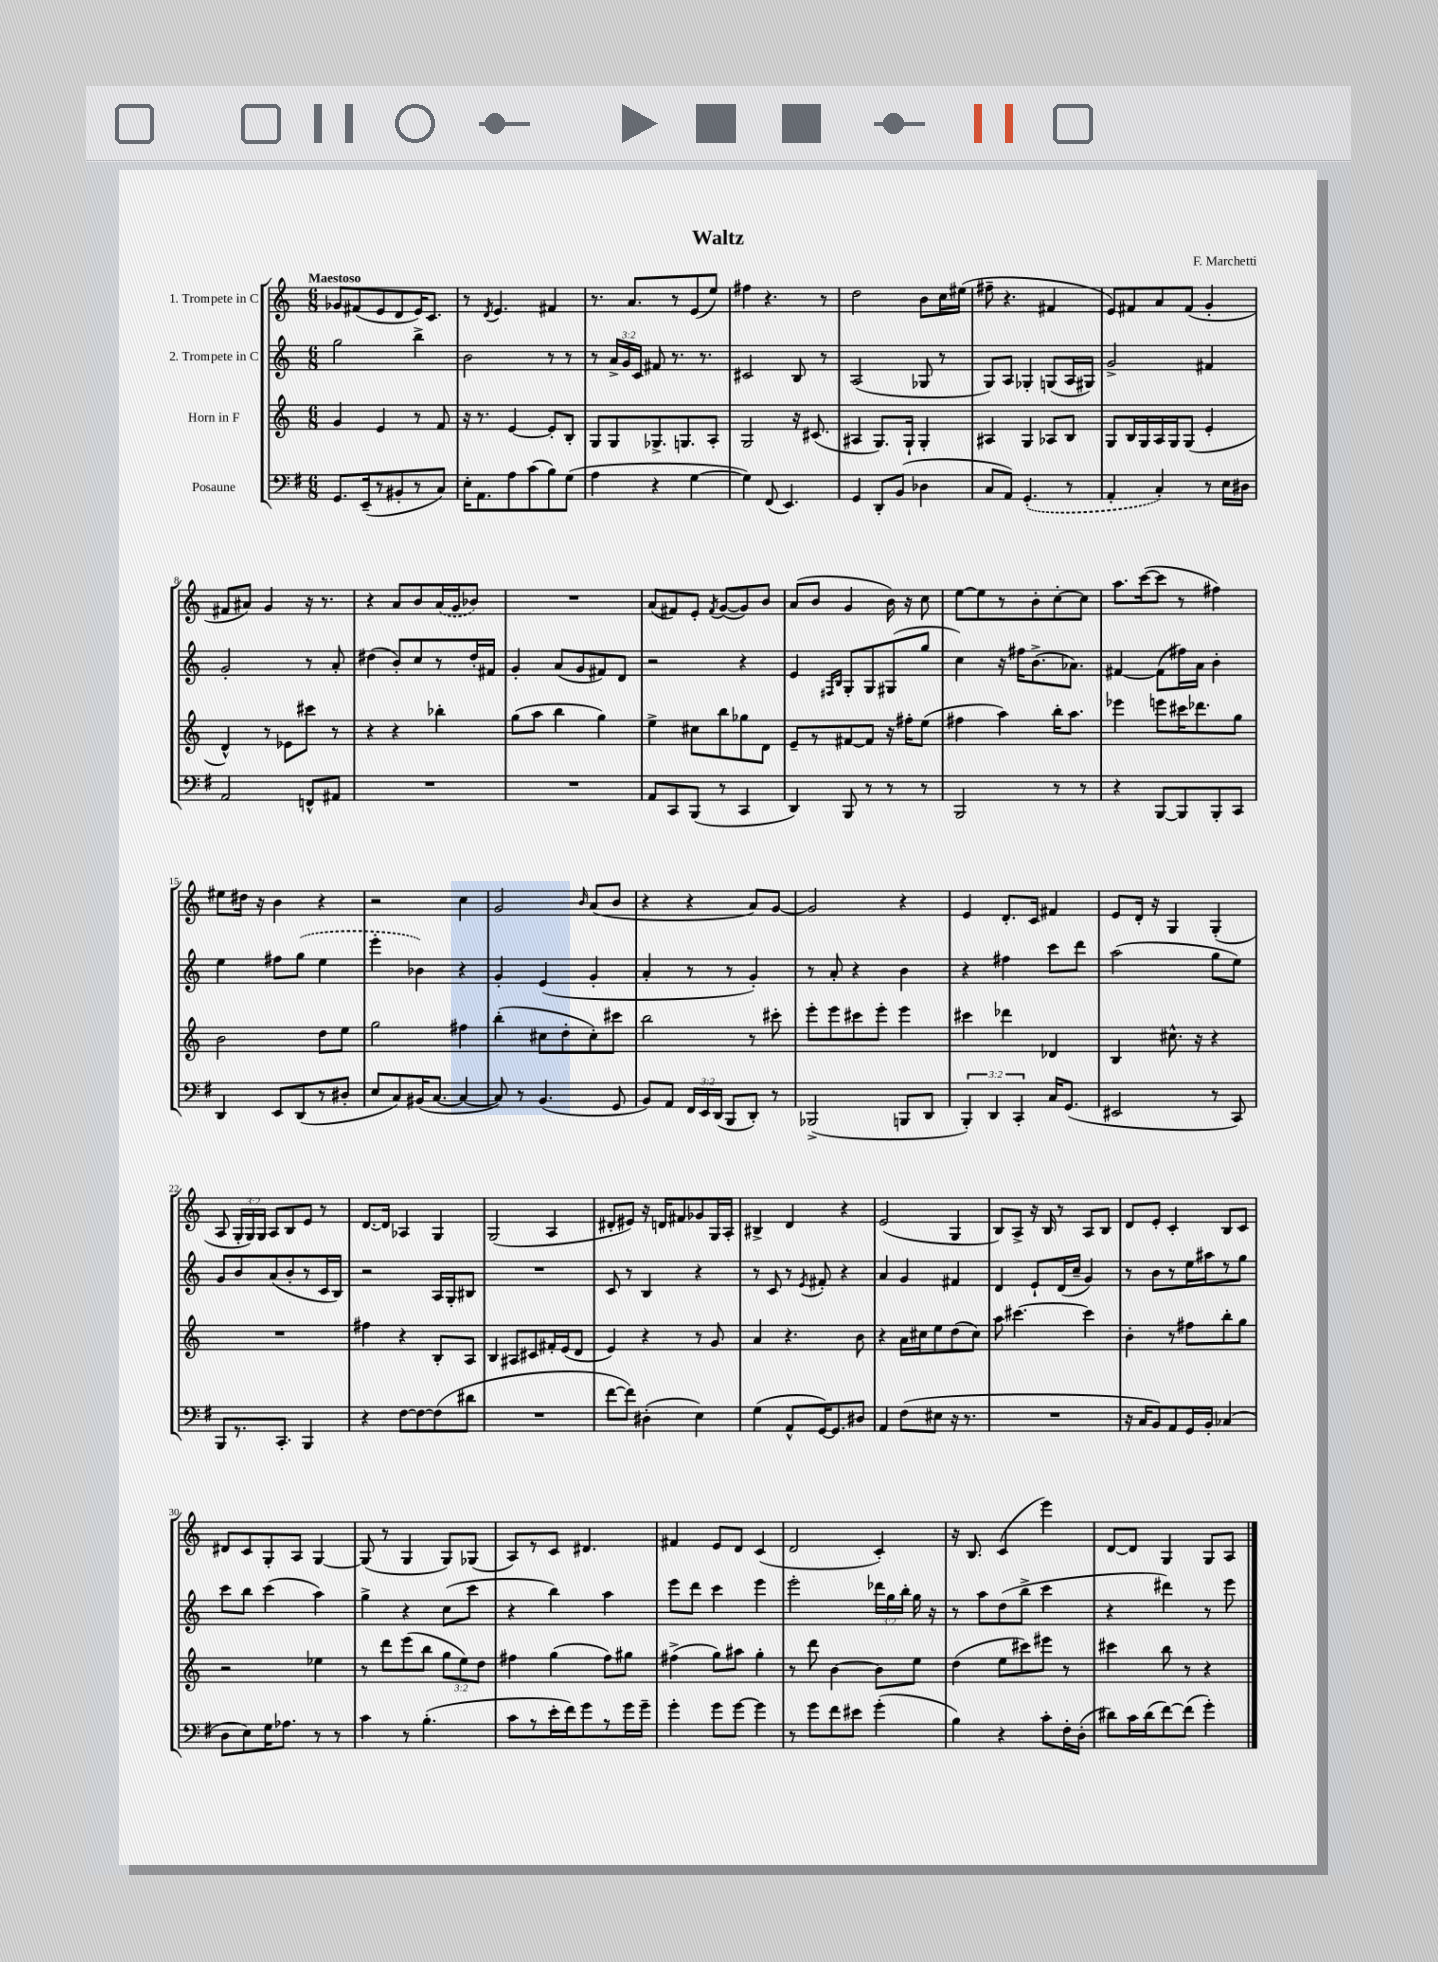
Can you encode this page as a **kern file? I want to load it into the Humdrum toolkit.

**kern	**kern	**kern	**kern
*part4	*part3	*part2	*part1
*staff4	*staff3	*staff2	*staff1
*I"Posaune	*I"Horn in F	*I"2. Trompete in C	*I"1. Trompete in C
*clefF4	*clefG2	*clefG2	*clefG2
*k[f#]	*k[]	*k[]	*k[]
*M6/8	*M6/8	*M6/8	*M6/8
=1	=1	=1	=1
!	!	!	!LO:TX:a:B:t=Maestoso
8.GG/L	4g/	2gg\	8g-X/L
.	.	.	(8f#X/
(16EE~/k	.	.	.
8r	4e/	.	8e/
8BB#X'/	.	.	8d/
8r	8r	4bb^\	16e/K)
.	.	.	8.c/J
8C/J)	8f/	.	.
=2	=2	=2	=2
16E'\KL	16r	2b\	8r
8.AA\	8.r	.	.
.	.	.	8qd/
.	.	.	4.e/
8A\	[4e/	.	.
(8c\	.	.	.
8B\)	8e'/L]	8r	4f#X/
(8G\J	8B'/J	8r	.
=3	=3	=3	=3
4A\	8G/L	8r	8.r
.	8G/	24a^/LL	.
.	.	24g/	.
.	.	.	8.a/L
.	.	24c/JJ	.
4r	8.G-X^/	8f#X/	.
.	.	8.r	8r
.	8.Gn/	.	.
[4G\	.	.	(8e/
.	.	8.r	.
.	8A'/J	.	8ee/J)
=4	=4	=4	=4
4G\])	2G/	2c#X/	4ff#X\
(8FF#/	.	.	4.r
4.EE/)	.	.	.
.	16r	8B/	.
.	(8.c#X/	.	.
.	.	8r	8r
=5	=5	=5	=5
4GG/	4A#X/	(2A/	2dd\
8DD'/L	8.G/L)	.	.
(8BB/J	.	.	.
.	16G`/Jk	.	.
4D-X\	4G'/	8G-X/	8b\L
.	.	8r	16cc\L
.	.	.	(16ee#X\JJ
=6	=6	=6	=6
8C/L	4A#X/	8G/L)	8ff#X~\
8AA/J)	.	8A/J	4.r
(4.GG'/	4G/	4G-X'/	.
.	8A-X/L	(8Gn/L	4f#X/
8r	8B/J	16A/L	.
.	.	16G#X/JJ)	.
=7	=7	=7	=7
4AA'/	8G/L	2g^/	8e/L)
.	16B/L	.	8f#X/
.	16G/	.	.
4C'/)	16A/	.	8a/
.	16G/J	.	.
.	(8G/J	.	(8f#/J
8r	4e'/	4f#X/	4g'/
16E\LL	.	.	.
16D#X\JJ	.	.	.
!!LO:LB:g=z
=8	=8	=8	=8
2AA/	4d^^/)	2g'/	8f#X/L
.	.	.	8a#X/J)
.	8r	.	4g/
.	8e-X\L	.	.
8FFn^^/L	8ccc#X\J	8r	16r
.	.	.	8.r
8AA#X/J	8r	8a'/	.
=9	=9	=9	=9
2.r	4r	(4dd#X\	4r
.	4r	8b'/L)	8a/L
.	.	8cc/	8b/
.	4bb-X'\	8r	(16a/L
.	.	.	16g/J
.	.	16dd#'/L	8b-X/J)
.	.	16f#X/JJ	.
=10	=10	=10	=10
2.r	(8gg\L	4g'/	2.r
.	8aa\J	.	.
.	4bb\	(8a/L	.
.	.	8g/	.
.	4gg\)	8f#X/)	.
.	.	8d/J	.
=11	=11	=11	=11
8AA/L	4ee^\	2r	(8a/L
8CC/	.	.	8f#X/)
(8BBB/J	8cc#X\L	.	8e'/J
.	.	.	8qf#/
8r	8bb\	.	([8g/L
4CC/	8gg-X\	4r	8g/])
.	8d\J	.	8b/J
=12	=12	=12	=12
4DD/)	8e~/L	4e/	(8a/L
.	8r	.	8b/J
.	.	16qqF#X/LL	.
.	.	16qqB/JJ	.
8BBB/	[8f#X/	8G'/L	4g/
8r	8f#/J]	8G/	.
8r	16r	(8G#X/	16b\)
.	16ff#X'\KL	.	16r
8r	(8ee\J	8gg/J	8cc\
=13	=13	=13	=13
2BBB/	4ff#X\	4cc\)	[8ee\L
.	.	.	8ee\]
.	4aa\)	16r	8r
.	.	16ff#X\KL	.
.	.	(8.b^\	8b'\
8r	16bb'\KL	.	[8cc'\
.	8.aa\J	8.a-X\J)	.
8r	.	.	8cc\J]
=14	=14	=14	=14
4r	4eee-X\	[4f#X/	8.aa\L
.	.	.	([16ccc\k
[8BBB/L	8eeen\L	(8f#\L]	8ccc\J]
8BBB/]	16ccc#X\K	16ff#X\L)	8r
.	8.ddd-X\	16a\JJ	.
8BBB'/	.	4b'\	4ff#X\)
8CC/J	8gg\J	.	.
!!LO:LB:g=z
=15	=15	=15	=15
4DD/	2b\	4ee\	8ee#X\L
.	.	.	16dd#X\Jk
.	.	.	16r
8EE/L	.	8ff#X\L	4b\
(8DD/	.	(8gg\J	.
8r	8dd\L	4ee\	4r
8D#X'/J	8ee\J	.	.
=16	=16	=16	=16
8E/L	2gg\	4eee'\	2r
8C/)	.	.	.
(16BB#X/K	.	4b-X\)	.
[8.C/J	.	.	.
4C/_	4ff#X\	4r	4cc\
=17	=17	=17	=17
8C/])	(4bb'\	4g'/	2g/
8r	.	.	.
(4.BB/	8cc#X\L	(4e/	.
.	8dd'\	.	.
.	.	.	16qqb/
.	8cc#'\)	4g'/	(8a/L
8GG/	8ccc#X\J	.	8b/J
=18	=18	=18	=18
8BB/L)	2bb\	4a'/	4r
8AA/J	.	.	.
24FF#/LL	.	8r	4r
24EE/	.	.	.
(24DD/JJ	.	.	.
8BBB/L	.	8r	.
8DD'/J)	8r	4g'/)	8a/L)
8r	8ccc#X'\	.	[8g/J
=19	=19	=19	=19
(2BBB-X^/	8eee'\L	8r	2g/]
.	8eee\	8a'/	.
.	8ccc#X\	4r	.
.	8eee'\J	.	.
8BBBn/L	4eee\	4b\	4r
8DD/J	.	.	.
=20	=20	=20	=20
6BBB'/)	4ccc#X\	4r	4e/
6DD/	.	.	.
.	4ddd-X\	4ff#X\	8.d'/L
6CC'/	.	.	.
.	.	.	16c/Jk
16C/KL	4d-X/	8ccc\L	4f#X/
(8.GG/J	.	.	.
.	.	8ddd\J	.
=21	=21	=21	=21
2EE#X/	4B/	(2aa\	8e/L
.	.	.	16d'/Jk
.	.	.	16r
.	8.cc#X^^\	.	4G/
.	16r	.	.
8r	4r	8gg\L	(4G'/
8CC/)	.	8ee\J)	.
!!LO:LB:g=z
=22	=22	=22	=22
8BBB/L	2.r	8g/L	8A/
8.r	.	8b/	24G'/LL
.	.	.	24G/)
.	.	.	24G/JJ
.	.	(8a/	8A/L
8.CC'/J	.	.	.
.	.	8b'/	8B/
4BBB/	.	8r	8e/J
.	.	16c/L	8r
.	.	16B/JJ)	.
=23	=23	=23	=23
4r	4ff#X\	2r	[8.d/L
.	.	.	16d/Jk]
[8F#\L	4r	.	4A-X/
8F#\_	.	.	.
(8F#\]	8B'/L	16A/LL	4G/
.	.	16G'/J	.
8d#X\J	8A/J	8B#X/J	.
=24	=24	=24	=24
2.r	4B/	2.r	(2G/
.	8A#X/L	.	.
.	8c#X/	.	.
.	16f#X'/L	.	4A/
.	(16e/J	.	.
.	8d/J	.	.
=25	=25	=25	=25
[8f#\L	4e/)	8c/	8d#X'/L
8f#\J])	.	8r	8e#X/J)
(4D#X'\	4r	4B/	16r
.	.	.	16dn/KL
.	.	.	8f#X/
4E\)	8r	4r	8g-X/
.	8g/	.	16G/L
.	.	.	16A'/JJ
=26	=26	=26	=26
(4G\	4a/	8r	4B#X^/
.	.	8c/	.
8AA^^/L	4.r	8r	4d/
.	.	8qe/	.
[16GG/K)	.	8f#X'/	.
8.GG/]	.	.	.
.	.	4r	4r
8D#X/J	8b\	.	.
=27	=27	=27	=27
4AA/	4r	4a/	(2e/
(8F#\L	16a\LL	4g/	.
.	16cc#X\J	.	.
8E#X\J	8ee\	.	.
16r	(8dd\	4f#X/	4G/
8.r	.	.	.
.	8cc#\J)	.	.
=28	=28	=28	=28
2.r	8aa\	4d/	8B/L)
.	[4.ccc#X\	.	8A^/J
.	.	8e`/L	16r
.	.	.	16B/
.	.	(16d/L	8r
.	.	16cc~/JJ	.
.	4ccc#\]	4g/)	8A/L
.	.	.	8B/J
=29	=29	=29	=29
16r	4b'\	8r	8d/L
16C/KL	.	.	.
8BB/)	.	8b\L	8e'/J
8AA/	8r	8r	4c'/
16GG/L	8ff#X\L	16ee\L	.
16BB'/JJ	.	16aa#X\J	.
(4C-X/	8bb'\	8r	8B/L
.	8gg\J	8gg\J	8c/J
!!LO:LB:g=z
=30	=30	=30	=30
8D\L	2r	8ccc\L	8d#X/L
8E\)	.	8bb\J	8c/
16G\K	.	(4ccc\	8G'/
8.A-X\J	.	.	.
.	.	.	8A/J
8r	4ee-X\	4aa\)	[4G/
8r	.	.	.
=31	=31	=31	=31
4c\	8r	4gg^\	(8G/]
.	8ddd\L	.	8r
8r	(8eee\	4r	4G/
(4.B'\	8bb\J	.	.
.	12gg\L	(8cc\L	8G/L)
.	12ee\)	.	.
.	.	8ccc\J	(8G-X/J
.	12dd\J	.	.
=32	=32	=32	=32
8c\L	4ff#X\	4r	8A/L)
8r	.	.	8r
16e'\L	(4gg\	4bb\)	8c/J
16f#\J)	.	.	.
8g\	.	.	4.d#X/
8r	8ff#\L)	4aa\	.
16g\L	8gg#X\J	.	.
16g~\JJ	.	.	.
=33	=33	=33	=33
4g'\	(4ff#X^\	8eee\L	4f#X/
.	.	8ddd\J	.
8g\L	8gg\L)	4ccc\	8e/L
[8g\J	8aa#X\J	.	8d/J
4g\]	4gg'\	4eee\	(4c/
=34	=34	=34	=34
8r	8r	2eee'\	2d/
8g\L	8ddd\	.	.
8f#\	[4b\	.	.
8e#X\J	.	.	.
(4g'\	8b\L]	24ddd-X\LL	4c'/)
.	.	24gg\	.
.	.	24bb'\JJ	.
.	8ee\J	16gg\	.
.	.	16r	.
=35	=35	=35	=35
4B\)	(4dd\	8r	16r
.	.	.	8.B/
.	.	8aa\L	.
4r	8ee\L	(8dd\	(4c/
.	8ccc#X\)	8bb^\J	.
8c'\L	8eee#X\J	4ccc\	4eee\)
16F#'\L	8r	.	.
(16D'\JJ	.	.	.
=36	=36	=36	=36
8d#X\L)	4ccc#X\	4r	[8d/L
16c\L	.	.	8d/J]
(16d#\J	.	.	.
[8f#\)	8bb\	4ddd#X\)	4G/
(8f#\J]	8r	.	.
4g'\)	4r	8r	8G/L
.	.	8eee\	8A/J
==	==	==	==
*-	*-	*-	*-
